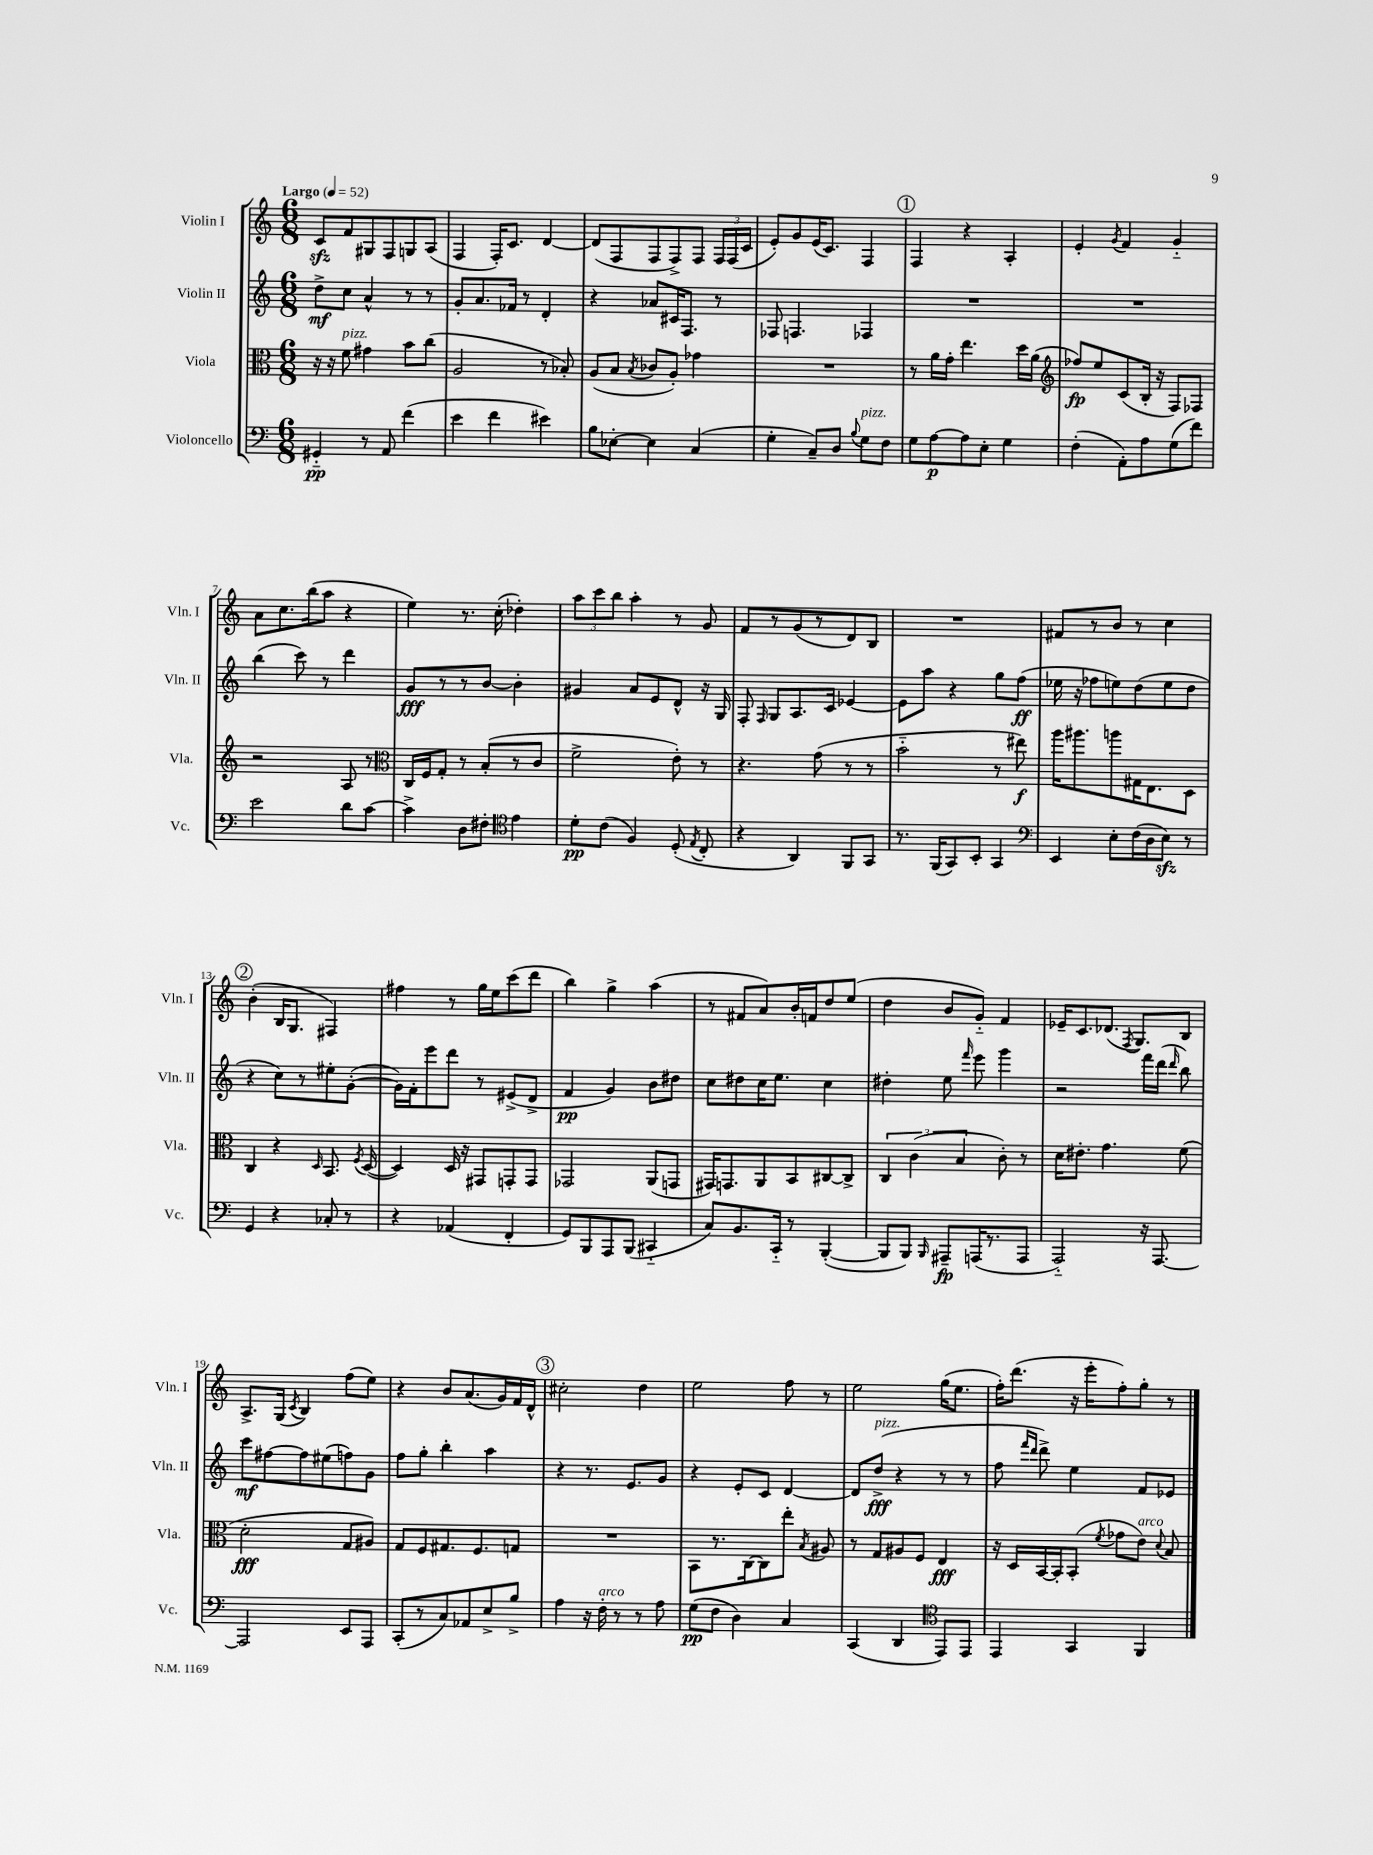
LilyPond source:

<<
\new StaffGroup <<
\new Staff = "s0" \with { instrumentName = "Violin I" shortInstrumentName = "Vln. I" } {
    \clef treble \key c \major \numericTimeSignature \time 6/8 \tempo "Largo" 4 = 52
    \autoBeamOff c'8[\sfz f'8 gis8 f8 g8 a8]( |
    f4 f16[-.) c'8.] d'4~ |
    d'8[( f8 f8 f8->) f8] \tuplet 3/2 { f16[ f16( c'16] } |
    e'8[-.) g'8 e'16( c'8.]) f4 |
    \mark \markup { \circle "1" } f4 r4 a4-. |
    e'4-. \acciaccatura { g'8 } f'4 g'4-_ |
    a'8[ c''8. b''16( a''8] r4 |
    e''4) r8. c''16-.( des''4-.) |
    \tuplet 3/2 { a''8[ c'''8 b''8] } a''4-. r8 g'8 |
    f'8[ r8 g'8( r8 d'8) b8] |
    R2. |
    fis'8[ r8 b'8] r8 c''4 |
    \mark \markup { \circle "2" } b'4-.( b16[ g8.] fis4) |
    fis''4 r8 g''16[ e''16 c'''8( d'''8] |
    b''4) g''4-> a''4( |
    r8 fis'8[ a'8) b'16-. f'16 d''8 e''8]( |
    d''4 b'8[ g'8]-_) f'4 |
    ees'16[-- c'8. des'8.]( \acciaccatura { f8 } g8.[) b8] |
    a8.[-> g16]( \acciaccatura { c'8 } b4) f''8[( e''8]) |
    r4 b'8[ a'8.( g'16) f'16 d'16]-^ |
    \mark \markup { \circle "3" } cis''2-. d''4 |
    e''2 f''8 r8 |
    e''2 g''16[( e''8.] |
    f''16[-.) d'''8.]( r16 e'''16[-. f''8-.) g''8]-. r8 \bar "|." |
}
\new Staff = "s1" \with { instrumentName = "Violin II" shortInstrumentName = "Vln. II" } {
    \clef treble \key c \major \numericTimeSignature \time 6/8
    \autoBeamOff d''8[->\mf c''8] a'4-^ r8 r8 |
    g'8[-. a'8. fes'16] r8 d'4-. |
    r4 aes'8[ cis'16 f8.] r8 |
    fes8 f4. fes4 |
    \mark \markup { \circle "1" } R2. |
    R2. |
    b''4( c'''8) r8 d'''4 |
    g'8[\fff r8 r8 b'8]~ b'4-. |
    gis'4 a'8[ e'8 d'8]-^ r16 g16 |
    f8-. \grace { f16 } g8[ a8. c'16] ees'4~ |
    ees'8[ a''8] r4 g''8[ f''8]\ff( |
    ees''16 r16 fes''8[ e''8) d''8( e''8 d''8] |
    \mark \markup { \circle "2" } r4 c''8[) r8 eis''8-. g'8]~-.( |
    g'16[) f'16-. e'''8 d'''8] r8 eis'8[->( d'8]-> |
    f'4\pp g'4) b'8[ dis''8] |
    c''8[ dis''8 c''16 e''8.] c''4 |
    dis''4-. e''8 \grace { f'''16 } e'''8 g'''4 |
    r2 f'''16[ d'''16]( \grace { d'''16 } b''8) |
    c'''8[\mf fis''8~ fis''8 eis''8( f''8) g'8] |
    f''8[ g''8]-. b''4-. a''4 |
    \mark \markup { \circle "3" } r4 r8. e'8.[ g'8] |
    r4 e'8[-. c'8] d'4~ |
    d'8[ d''8]->\fff^\markup { \italic "pizz." }( r4 r8 r8 |
    f''8 \grace { f'''16[ d'''16] } d'''8->) e''4 f'8[ ees'8] \bar "|." |
}
\new Staff = "s2" \with { instrumentName = "Viola" shortInstrumentName = "Vla." } {
    \clef alto \key c \major \numericTimeSignature \time 6/8
    \autoBeamOff r16 r16 f'8^\markup { \italic "pizz." } gis'4 b'8[ c''8]( |
    a2 r8 bes8-.) |
    a8[( b8] \acciaccatura { b8 } ces'8[ a8]-.) ges'4 |
    R2. |
    \mark \markup { \circle "1" } r8 a'16[ g'16]-. e''4. d''16[ a'16]( |
    \clef treble fes''8[\fp) e''8 c'8( b16]-. r16 f8[) fes8] |
    r2 a8 r8 |
    \clef alto c16[ f16 g8]-. r8 b8[-.( r8 c'8] |
    f'2-> e'8-.) r8 |
    r4. g'8( r8 r8 |
    b'2-_ r8 eis''8\f) |
    a''16[ ais''8. a''8 gis16 e8. d8] |
    \mark \markup { \circle "2" } c4 r4 \grace { d16 } b,8. \acciaccatura { f8 } d16~( |
    d4) d16 r16 gis,8[ g,8-. g,8] |
    ges,2 a,8[( g,8] |
    gis,16[) g,8. a,8 b,8 cis8~ cis8]-> |
    \tuplet 3/2 { c4 c'4( b4 } c'8-.) r8 |
    d'16[ eis'8.]-. g'4. f'8( |
    d'2-.\fff g8[ ais8]) |
    g8[ f8 gis8. f8. g8] |
    \mark \markup { \circle "3" } R2. |
    b,8[ r8. c16~ c8 e''8]-. \acciaccatura { b8 } ais8 |
    r8 g8[ ais8 f8] e4\fff |
    r16 d16[ b,16~ b,16-. b,8]-.( \acciaccatura { f'8 } ges'8[ e'8]^\markup { \italic "arco" }) \appoggiatura { d'8 } b8 \bar "|." |
}
\new Staff = "s3" \with { instrumentName = "Violoncello" shortInstrumentName = "Vc." } {
    \clef bass \key c \major \numericTimeSignature \time 6/8
    \autoBeamOff gis,4-_\pp r8 a,8 f'4( |
    e'4 f'4 eis'4) |
    b8[ ees8]~-. ees4 c4( |
    g4-. c8[--) d8] \appoggiatura { b8 } g8[^\markup { \italic "pizz." } f8] |
    \mark \markup { \circle "1" } g8[ a8~\p a8 e8]-. g4 |
    f4-.( a,8[-.) a8 g8( f'8]) |
    e'2 d'8[ c'8]~ |
    c'4-> d8[ fis8]-. \clef tenor e'4 |
    d'8[-.\pp c'8]( f4) d8-.( \acciaccatura { e8 } c8-. |
    r4 a,4) f,8[ g,8] |
    r8. f,16[( g,8) b,8]-. g,4 |
    \clef bass e,4 e8[-. f16( d16 e8]\sfz) r8 |
    \mark \markup { \circle "2" } g,4 r4 ces8-. r8 |
    r4 aes,4( f,4-. |
    g,8[) b,,8 a,,8 b,,8]( cis,4-_ |
    c8[) b,8. c,16]-_ r8 b,,4~-.( |
    b,,8[ b,,8]) \grace { b,,16 } ais,,8[--\fp a,,16( r8. a,,8] |
    a,,2-_) r16 a,,8.~ |
    a,,2 e,8[ a,,8] |
    c,8[-.( r8 c8) aes,8 e8-> b8]-> |
    \mark \markup { \circle "3" } a4 r16 f16-.^\markup { \italic "arco" } r8 r8 a8 |
    g8[\pp( f8] d4) c4 |
    c,4( d,4 \clef tenor e,8[) e,8] |
    e,4 g,4 f,4 \bar "|." |
}
>>
>>
